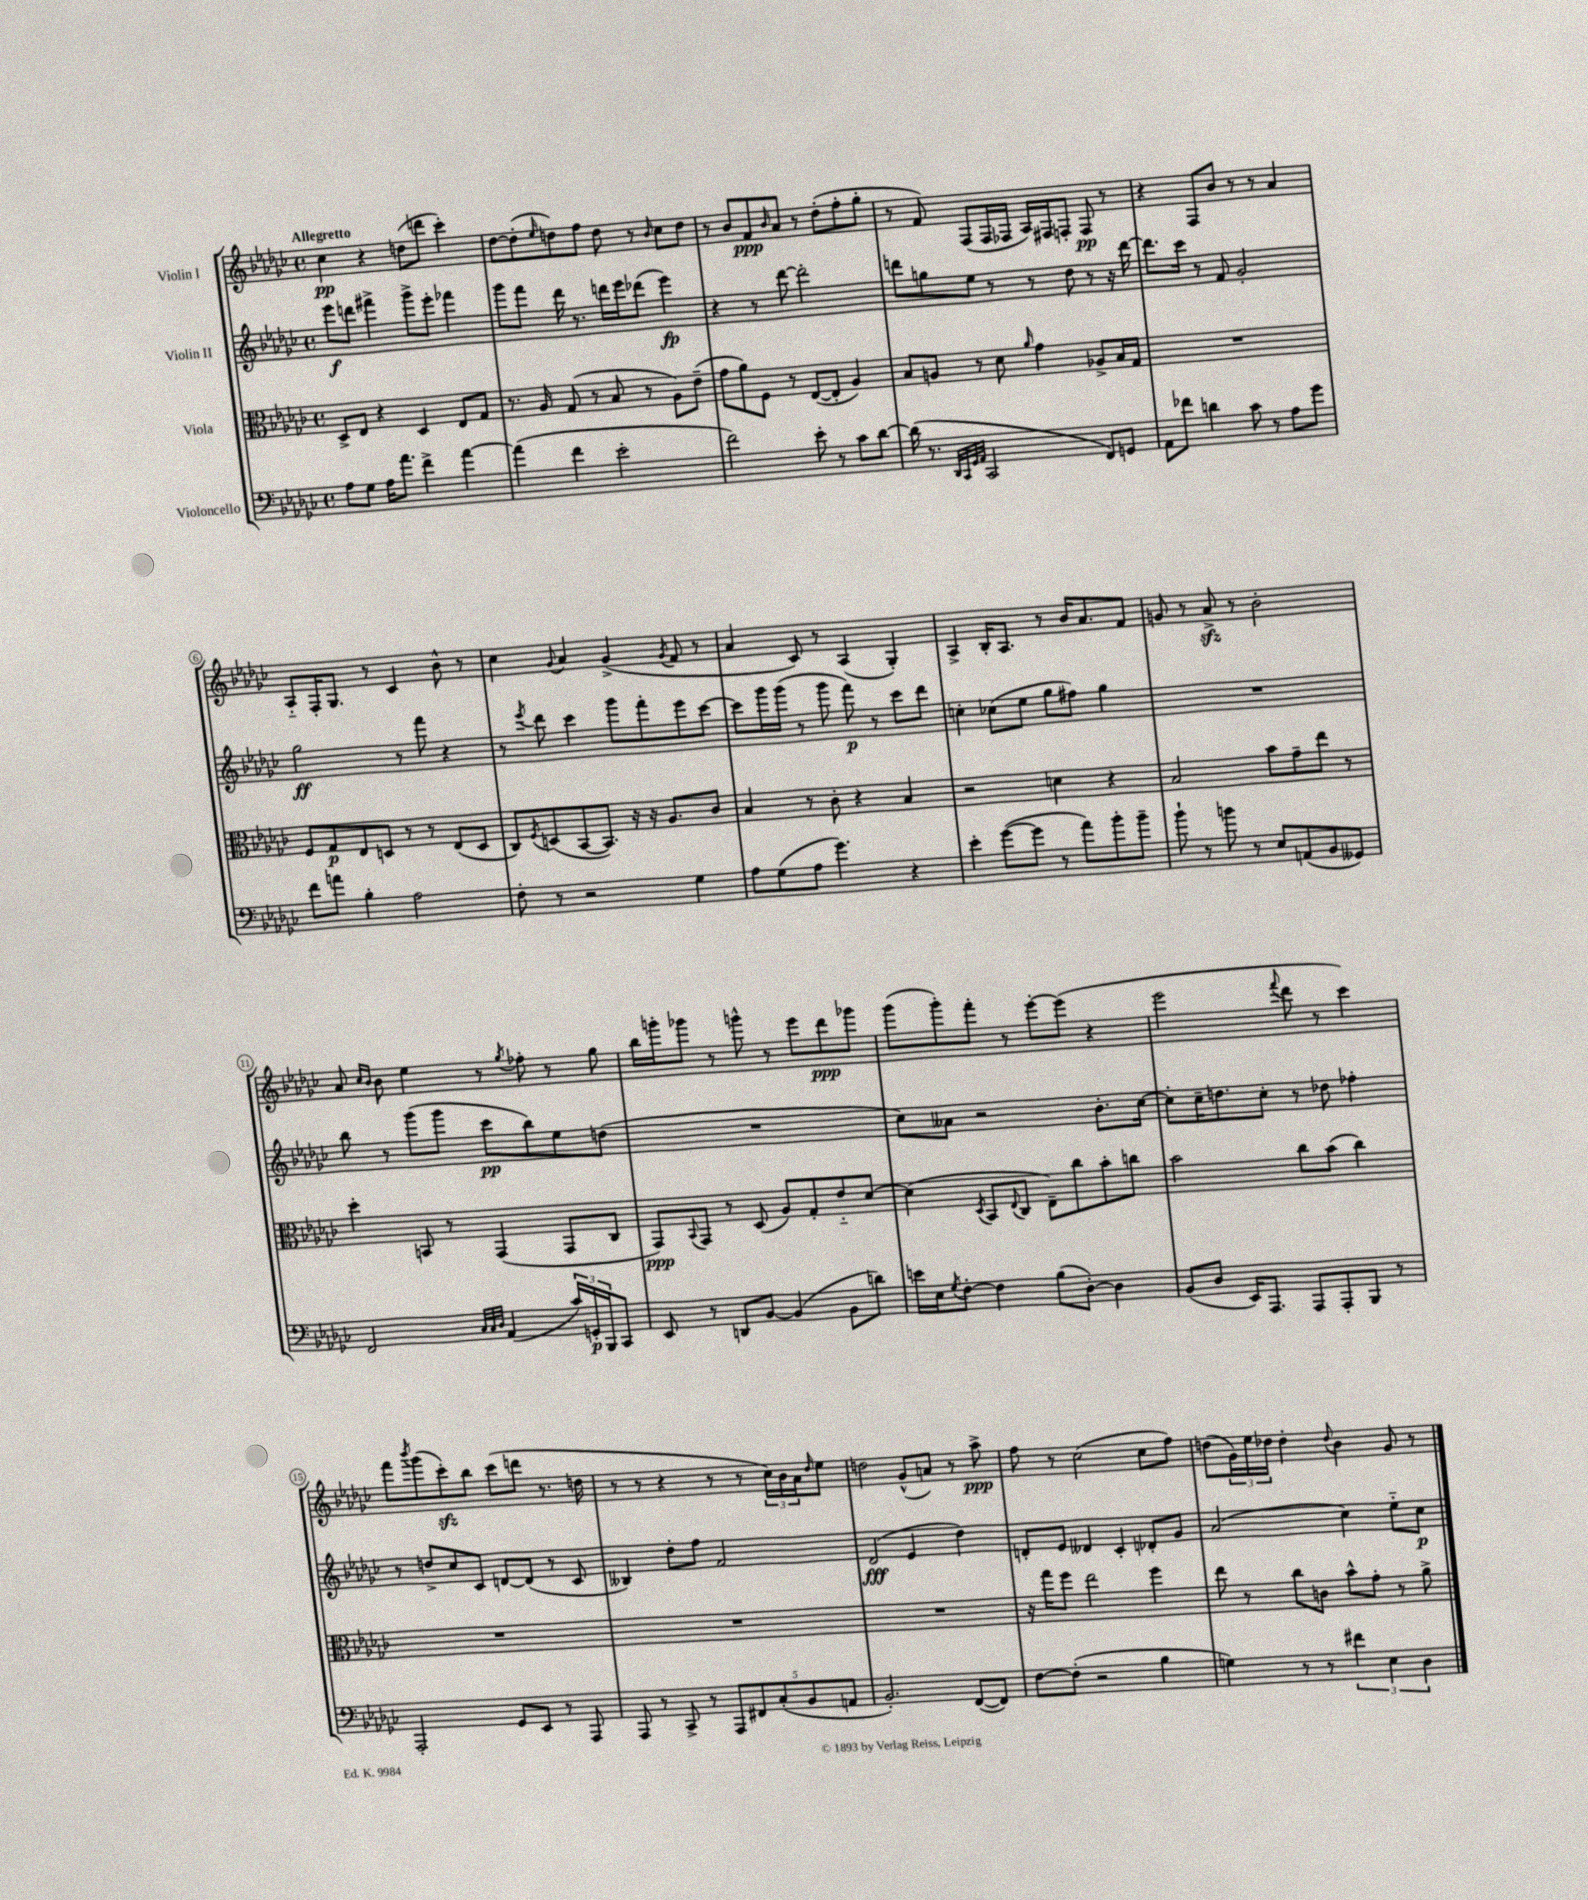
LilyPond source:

<<
\new StaffGroup <<
\new Staff = "s0" \with { instrumentName = "Violin I" } {
    \clef treble \key ges \major \defaultTimeSignature \time 4/4 \tempo "Allegretto"
    ces''4\pp r4 d''8( d'''8 ces'''4-.) |
    des''8~ des''8-.( \grace { ees''16 } d''8) f''8 d''8 r8 \grace { bes'16 } ces''8 d''8 |
    r8 bes'8 f'8\ppp \grace { bes'16 } aes'8 r8 des''8-.( f''8-. ges''8-. |
    r8 f'8) f8( f16 fes16 aes16) fis16 f8-. f8\pp r8 |
    r4 f8 bes'8 r8 r8 aes'4 |
    aes8-_ f16-. ges8. r8 ces'4 bes'8-^ r8 |
    ces''4 \appoggiatura { ges'8 } aes'4 ges'4->( \acciaccatura { ges'8 } f'8 r8 |
    aes'4 ces'8) r8 aes4( ges4-.) |
    aes4-> bes16-. aes8. r8 bes'16 aes'8. f'8 |
    g'8 r8 aes'8->\sfz r8 bes'2-. |
    aes'8 \grace { ces''16 bes'16 } bes'8 ees''4 r8 \acciaccatura { ges''8 } fes''8-. r8 ges''8 |
    bes''16 g'''16-. ges'''8 r8 g'''8-^ r8 ees'''8 des'''8\ppp ges'''8 |
    ges'''8( ges'''8-.) f'''8-. r8 ees'''8~-. ees'''8( r4 |
    ees'''2 \appoggiatura { f'''8 } des'''8 r8 ces'''4) |
    f'''8 \acciaccatura { bes'''8 } ges'''8( ces'''8-.\sfz) bes''8 ces'''8( d'''8 r8. d''16 |
    r8 r8 r4 r8 r8 \tuplet 3/2 { ces''16) bes'16 aes'16 } \grace { des''16 } ees''8 |
    d''2 ges'8-^( a'8) r8 aes''8->\ppp |
    f''8 r8 ces''2( ces''8 f''8) |
    d''8( \tuplet 3/2 { ges'16) ees''16 des''16 } des''4-. \appoggiatura { des''8 } bes'4 ges'8 r8 \bar "|." |
}
\new Staff = "s1" \with { instrumentName = "Violin II" } {
    \clef treble \key ges \major \defaultTimeSignature \time 4/4
    ees'''8\f d'''8 fis'''4-> ges'''8-> ees'''8-. fes'''4 |
    ges'''8 f'''8 des'''16 r8. d'''16 ees'''16 des'''8( ees'''4\fp) |
    r4 r8 des'''8~ des'''2-. |
    d'''8 g''8 ees''8 r8 r8 des''8 r8 r16 d'''16~ |
    d'''8. ces'''16 r8 f'8 ges'2-. |
    ges''2\ff r8 f'''8 r4 |
    r8 \acciaccatura { ees'''8 } des'''8 ces'''4 ges'''8 f'''8-. ees'''8 ces'''8~ |
    ces'''8 ges'''16 ges'''16( r8 ges'''8 f'''8\p) r8 ces'''8 des'''8 |
    c''4-. ces''8( ees''8 ges''8 fis''8) ges''4 |
    R1 |
    bes''8 r8 ges'''8( ges'''8 ces'''8\pp bes''8) ees''8 d''8( |
    R1 |
    ces''8) aeses'8 r2 bes'8.-. ces''16~ |
    ces''8-. ces''16-- d''8. ces''8-. r8 des''8 fes''4-. |
    r8 d''8-> ces''8 ces'8 d'8~ d'8( r8 ces'8 |
    beses4) des''8-. f''8 f'2 |
    des'2\fff( ees'4 des''4) |
    d'8-. ees'8 deses'4 ces'4-. des'8-. ges'8 |
    aes'2( ces''4) ees''8-_ ces''8\p \bar "|." |
}
\new Staff = "s2" \with { instrumentName = "Viola" } {
    \clef alto \key ges \major \defaultTimeSignature \time 4/4
    des8-> ees8 r4 des4 ees8 ges8 |
    r8. aes16 ges8( r8 bes8 r8 aes8) ees'8--( |
    ges'8 aes'8) f8 r8 ees8~( ees8-. aes4) |
    bes8 a8 r8 des'8 \grace { aes'16 } ges'4 aes8-> bes16 ges16 |
    R1 |
    f8 ges8\p ees8 d8 r8 r8 ees8( d8 |
    ces8) \acciaccatura { f8 } d8( bes,8~ bes,8.) r16 r16 aes8. ces'8 |
    bes4 r8 ces'8-. r4 bes4 |
    r2 d'4 r4 |
    bes2 bes'8 ges'8-- ees''8 r8 |
    des''4-. b,8 r8 ges,4( ges,8 ces8 |
    ges,8\ppp) \appoggiatura { bes,8 } ges,8 r8 des8( aes8) ges8-. ees'8-_ des'8~ |
    des'4( \acciaccatura { des8 } bes,8 \appoggiatura { ees8 } ces8 ees8--) ces''8 bes'8-. c''8 |
    bes'2 ces''8 bes'8( ces''4) |
    R1 |
    R1 |
    R1 |
    r16 ges''16 f''8 ees''2 f''4 |
    ees''8 r8 ces''8 c'8 bes'8-^ ges'8-. r8 aes'8-> \bar "|." |
}
\new Staff = "s3" \with { instrumentName = "Violoncello" } {
    \clef bass \key ges \major \defaultTimeSignature \time 4/4
    aes8 ges8 aes16 aes'8. f'4-> aes'4~ |
    aes'4( f'4 ees'2-. |
    f'2) ees'8-. r8 ces'8 des'8~ |
    des'16( r8. \grace { des,32 ces,32 ges,32 aes,32 } ces,2 f,8) g,8 |
    aes,8 fes'8 d'4 ces'8 r8 aes8 ges'8 |
    f'8 a'8 bes4-. aes2 |
    f8-. r8 r2 ges4 |
    aes8 ges8( aes8 ges'4.) r4 |
    ees'4-. ges'8~( ges'8 r8 aes'8) bes'8-. bes'8-- |
    bes'8-! r8 b'8 r8 ees8 a,8( bes,8 geses,8) |
    f,2 \grace { ces32 ces32 des32 } aes,4( \tuplet 3/2 { ces'16) g,16-.\p bes,,16 } ces,8 |
    ees,8 r8 d,8 bes,8~ bes,4( bes,8 d'8) |
    e'16 ees16 \acciaccatura { ges8 } f8~-. f4 bes8( des8~-.) des4 |
    bes,8( des8 ees,16) aes,,8. aes,,8 aes,,8-. bes,,8 r8 |
    aes,,2-. ges,8 ees,8 r8 aes,,8 |
    aes,,8 r8 ces,8-> r8 \tuplet 5/4 { aes,,8 fis,8 ces8-.( bes,8 a,8 } |
    bes,2.-.) f,8~( f,8) |
    f8~ f8-.( r2 bes4 |
    g4) r8 r8 \tuplet 3/2 { fis'4 ees4 des4 } \bar "|." |
}
>>
>>
\layout { \context { \Score \override BarNumber.stencil = #(make-stencil-circler 0.1 0.3 ly:text-interface::print) } }
